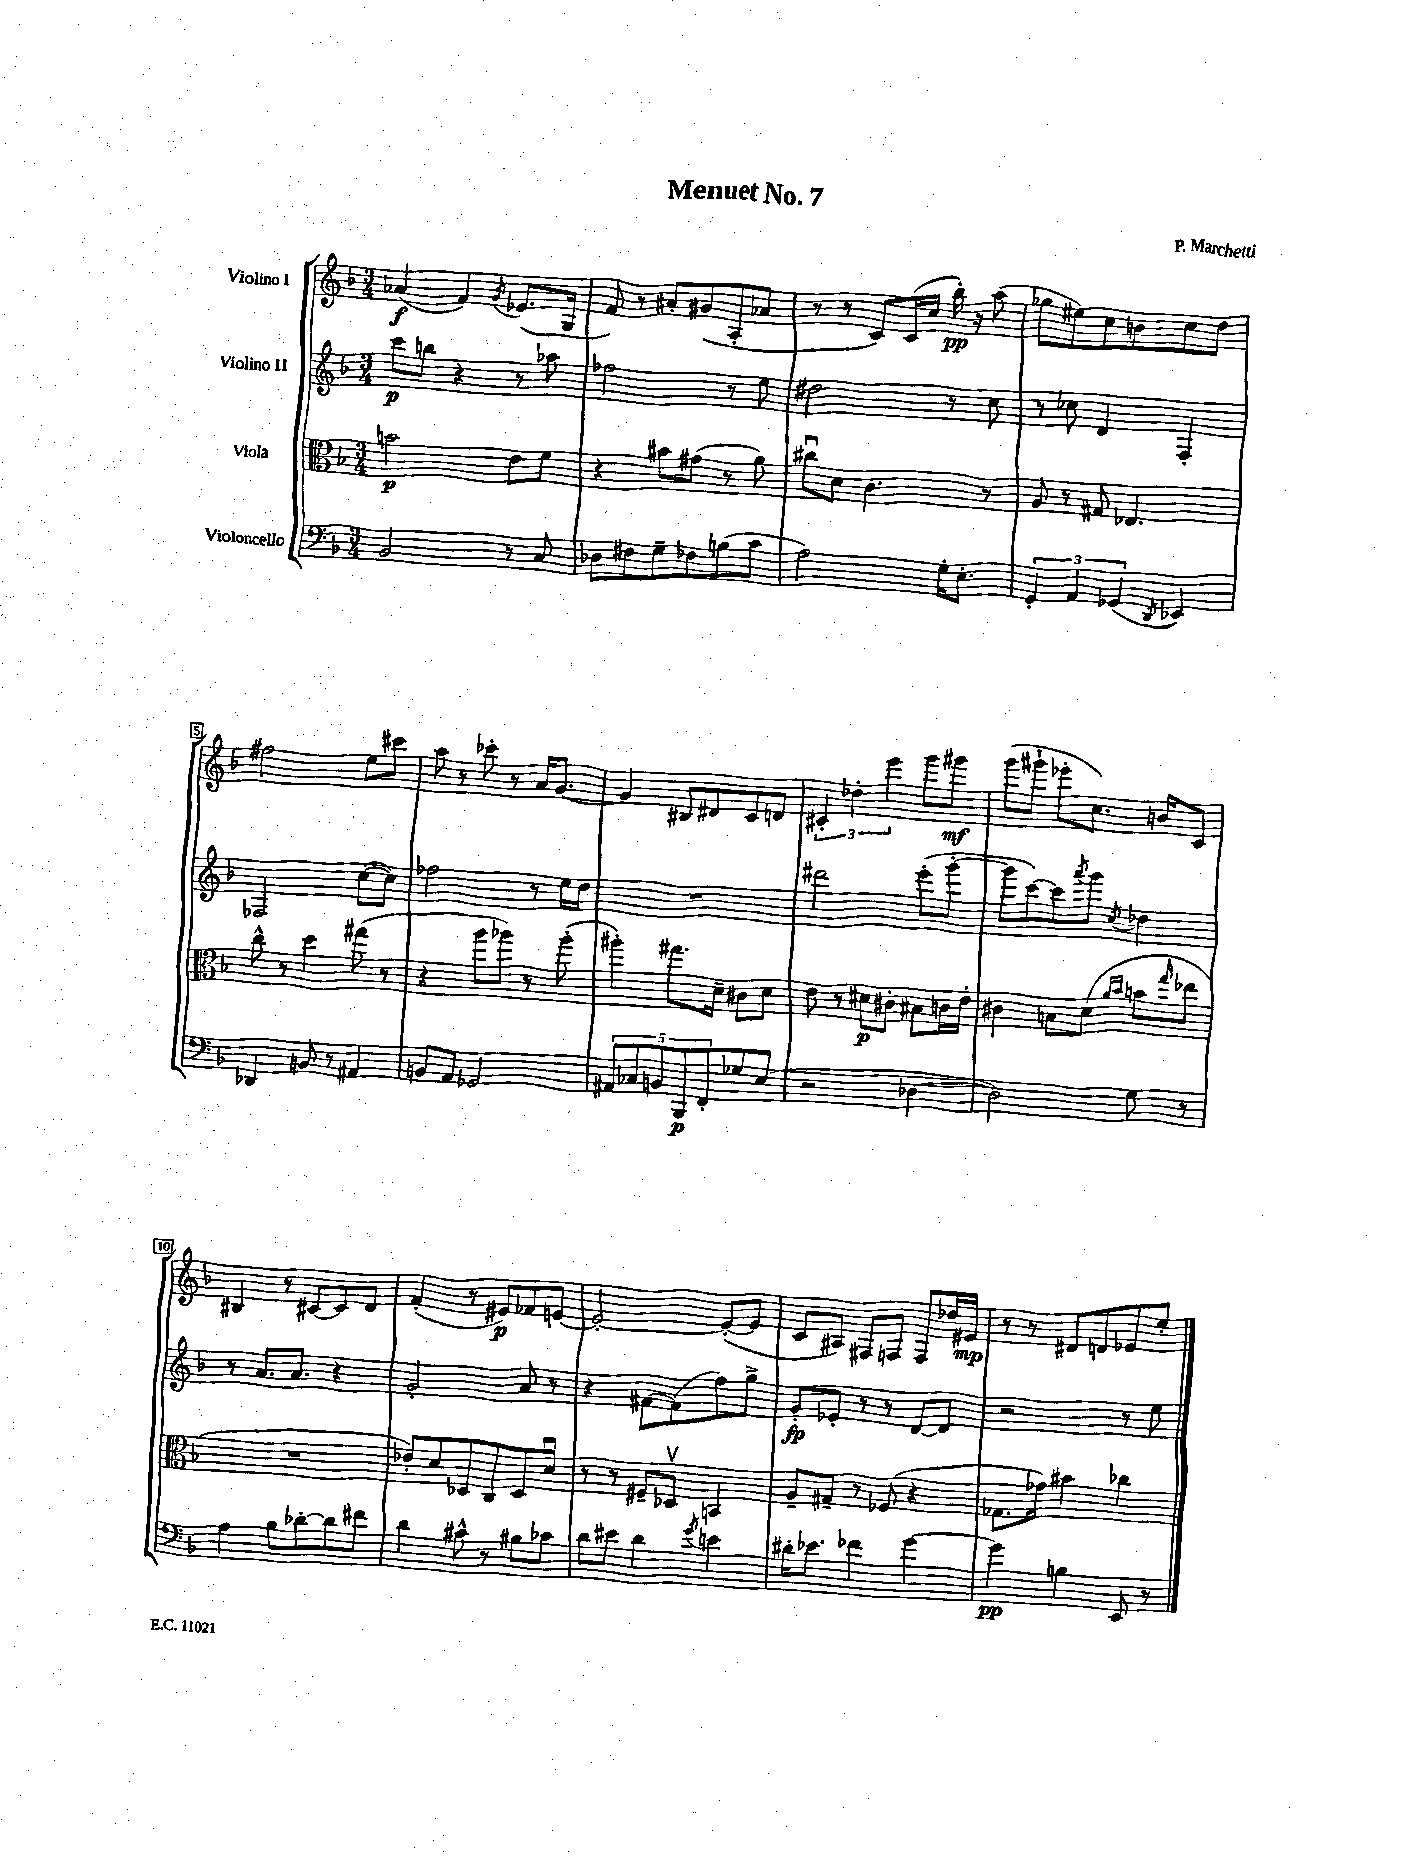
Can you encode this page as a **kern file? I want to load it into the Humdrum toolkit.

**kern	**kern	**kern	**kern
*staff4	*staff3	*staff2	*staff1
*clefF4	*clefC3	*clefG2	*clefG2
*k[b-]	*k[b-]	*k[b-]	*k[b-]
*M3/4	*M3/4	*M3/4	*M3/4
2BB-	2b	8ccc	(4a-
.	.	8bb	.
.	.	4r	4f)
.	.	.	8qg
8r	8e	8r	(8.e-
8C	8f	8aa-	.
.	.	.	16G
=	=	=	=
8D-	4r	2ff-	8f)
8F#	.	.	8r
8G~	8b#	.	8a#'
8F-	(8g#	.	(8g#
(8B	8r	8r	8A'
8c	8a)	8ee	8a-
=	=	=	=
2A)	8cc#u	2dd#	8r
.	8d	.	8r
.	4.c	.	8c)
.	.	.	(16c
.	.	.	16cc
16G'	.	8r	16bb-')
8.E'	.	.	16r
.	8r	8cc	(8aa
=	=	=	=
6GG'	8A	8r	8gg-
.	8r	8cc-	8ee#)
6AA	.	.	.
.	8G#	4d	8cc
(6GG-	.	.	.
.	4.E-	.	8b
8qDD	.	.	.
4EE-)	.	4F'	8cc
.	.	.	8dd
=	=	=	=
4DD-	8cc^^	2F-	2ff#
.	8r	.	.
8BB	4dd	.	.
8r	.	.	.
4AA#	(8gg#	([8cc	8ee
.	8r	8cc])	8ccc#
=	=	=	=
8BB	4r	2ff-	8aa
8AA	.	.	8r
2GG-	8aa	.	8ccc-'
.	8aa-)	.	8r
.	8r	8r	16a
.	.	.	[8.g
.	(8aa-'	16ee	.
.	.	16dd	.
=	=	=	=
10AA#	4aa#')	2.r	4g]
10C-	.	.	.
10BB	.	.	.
.	8.gg#	.	8B#
10BBB-	.	.	.
.	.	.	8d#
10FF'	.	.	.
.	16d~	.	.
8G-	8c#	.	8c
(8E	8d	.	8d
=	=	=	=
2r	8e	2ddd#	6c#'
.	8r	.	.
.	.	.	6dd-'
.	8d#	.	.
.	.	.	6eee
.	8c#'	.	.
[4D-	8B#	(8eee'	8ggg
.	16c	[8ggg'	8ggg#
.	16e'	.	.
=	=	=	=
2D-])	4c#	8ggg]	(8ggg
.	.	[8ccc)	8ggg#`
.	8B	8ccc]	8eee-'
.	.	8qaaa	.
.	(8d	8ggg	8.cc)
.	16qqa	.	.
.	16qqb-	8qcc	.
8G	8b	4dd-	.
.	.	.	16b
.	16qqgg	.	.
8r	8ee-	.	8c
=	=	=	=
4A	2.r	8r	4B#
.	.	8.a	.
8B-	.	.	8r
.	.	8.a	.
[8d-'	.	.	[8c#
8d-]	.	4r	8c#]
8f#	.	.	8d
=	=	=	=
4d	8e-')	2g'	(4f'
.	8d	.	.
8c#^^	8D-	.	8r
8r	8C	.	8e#)
8B#	8D-	8a	8f-
8c-	8du	8r	[8e
=	=	=	=
8d	8r	4r	2e'_
8e#	8r	.	.
4d	8F#~	[8f#	.
.	8D-v	(8f#]	.
8qg	.	.	.
4e	4BB	8ff)	(8e'_
.	.	8gg^	8e]
=	=	=	=
16d#'	8A~	8g'	8c
8.e-	.	.	.
.	8G#~	8e-'	8A#)
4f-	8r	8r	8F#
.	(8F-	8r	8F
[4g	4r	[8d	8F
.	.	8d]	16dd-
.	.	.	16e#
=	=	=	=
4g]	8.G-	2r	8r
.	.	.	8r
.	16g-)	.	.
4B	4b#	.	8d#
.	.	.	8d
8EE	4cc-	8r	8e-
8r	.	8ee	8ee'
==	==	==	==
*-	*-	*-	*-
